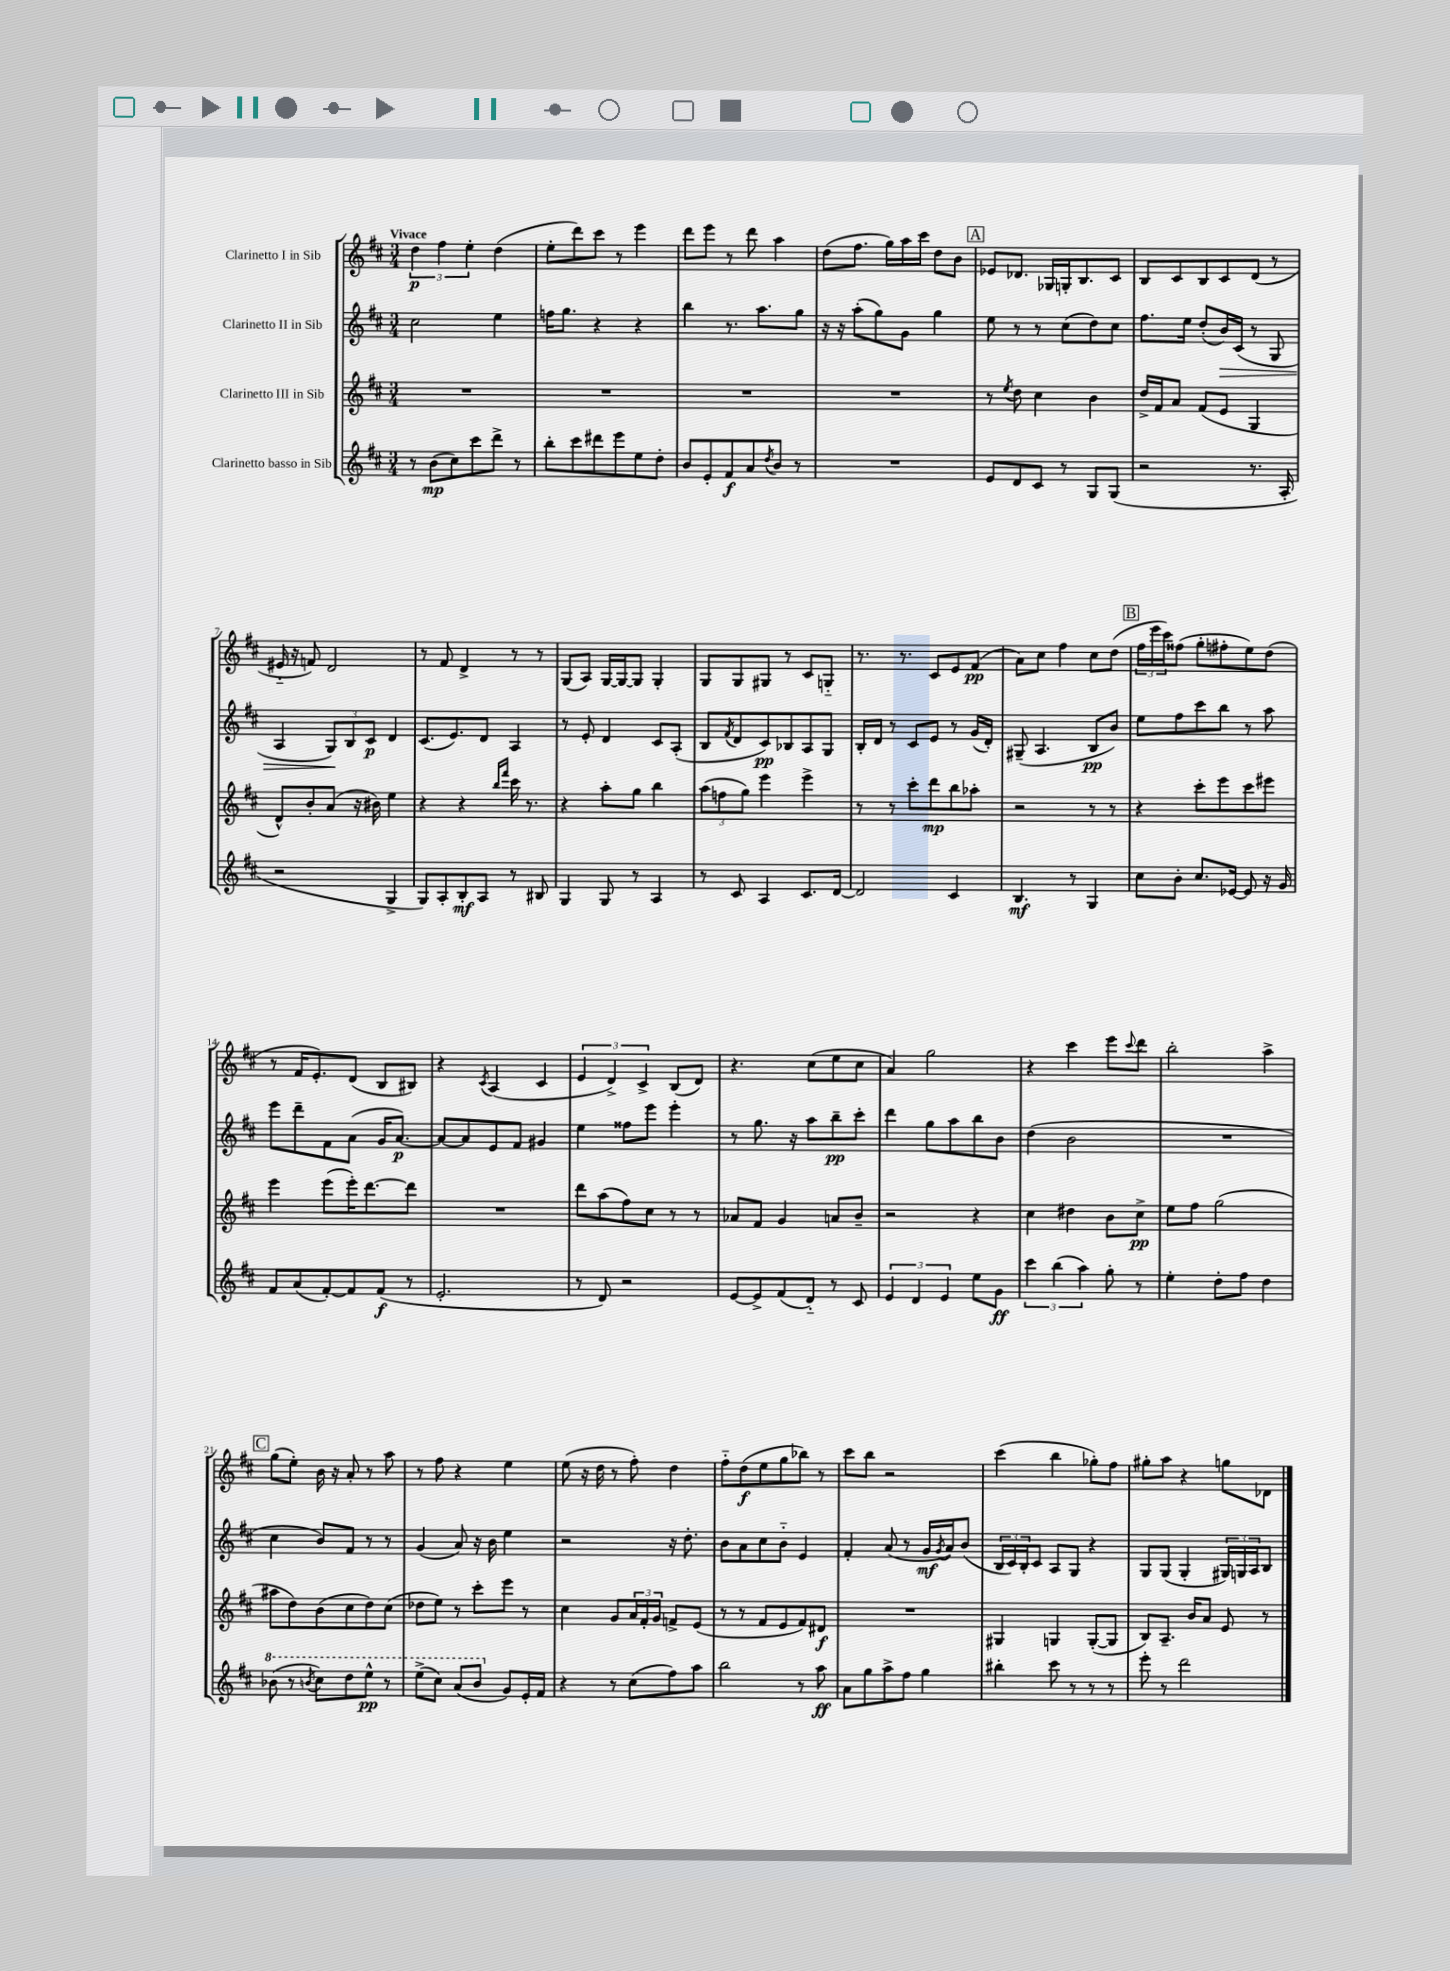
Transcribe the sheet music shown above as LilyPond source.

<<
\new StaffGroup <<
\new Staff = "s0" \with { instrumentName = "Clarinetto I in Sib" } {
    \clef treble \key d \major \numericTimeSignature \time 3/4 \tempo "Vivace"
    \tuplet 3/2 { d''4\p fis''4 e''4-. } d''4( |
    e''8-. d'''8) cis'''8 r8 e'''4 |
    d'''8 e'''8 r8 d'''8 a''4 |
    d''8( fis''8. g''16) a''16 cis'''16 d''8 b'8 |
    \mark \markup { \box "A" } ees'8 des'8. ges16 g16-. b8. cis'8 |
    b8 cis'8 b8 cis'8 d'8( r8 |
    eis'16-_ r16 f'8) d'2 |
    r8 fis'8 d'4-> r8 r8 |
    g8( a8) g16~ g16~ g8 g4-. |
    g8 g8 gis8 r8 cis'8 g8-_ |
    r8. r8. cis'8 e'8 fis'8\pp( |
    a'8) cis''8 fis''4 cis''8 d''8( |
    \mark \markup { \box "B" } \tuplet 3/2 { fis''16 e'''16 cis'''16) } fisis''8( g''8-. fis''8-. e''8) d''8( |
    r8 fis'16 e'8.-.) d'8( b8 bis8) |
    r4 \acciaccatura { cis'8 } a4( cis'4 |
    \tuplet 3/2 { e'4 d'4->) cis'4-> } b8( d'8) |
    r4. cis''8( e''8 cis''8 |
    a'4) g''2 |
    r4 cis'''4 e'''8 \appoggiatura { cis'''8 } d'''8 |
    b''2-. a''4-> |
    \mark \markup { \box "C" } g''8( e''8-.) b'16 r16 a'8-. r8 a''8 |
    r8 fis''8 r4 e''4 |
    e''8( r16 d''16 r8 fis''8-.) d''4 |
    fis''8-_ d''8\f( e''8 g''8 bes''8) r8 |
    cis'''8 b''8 r2 |
    cis'''4( b''4 ges''8-.) fis''8 |
    gis''8-. a''8 r4 g''8 des'8 \bar "|." |
}
\new Staff = "s1" \with { instrumentName = "Clarinetto II in Sib" } {
    \clef treble \key d \major \numericTimeSignature \time 3/4
    cis''2 e''4 |
    f''16 g''8. r4 r4 |
    b''4 r8. a''8. g''8 |
    r16 r16 a''8-.( g''8) g'8 g''4 |
    \mark \markup { \box "A" } e''8 r8 r8 cis''8( d''8) cis''8 |
    fis''8. e''16 d''8-.( b'16\>) cis'16( r8 g8 |
    a4 \tuplet 3/2 { g8\!) b8 cis'8\p } d'4 |
    cis'8.( e'8.) d'8 a4 |
    r8 e'8-. d'4 cis'8 a8-.( |
    b8 \acciaccatura { fis'8 } d'8 cis'8\pp) bes8 a8 g8 |
    b16-. d'16 r8 cis'8 e'8 r8 g'16( d'16-.) |
    gis8--( a4. b8\pp b'8) |
    \mark \markup { \box "B" } e''8 fis''8 cis'''8 b''8 r8 a''8 |
    e'''8 d'''8-- fis'8 a'8( g'16 a'8.~\p) |
    a'8~ a'8 e'8 fis'8 gis'4 |
    e''4 fisis''8 e'''8 e'''4-. |
    r8 g''8. r16 a''8 b''8--\pp cis'''8-. |
    d'''4 g''8 a''8 b''8 b'8 |
    d''4( b'2 |
    R2. |
    \mark \markup { \box "C" } cis''4 b'8) fis'8 r8 r8 |
    g'4( a'8) r16 b'16 e''4 |
    r2 r16 d''8.-. |
    b'8 a'8 cis''8 b'8-_ e'4 |
    fis'4-. a'8( r8 g'16\mf \acciaccatura { g'8 } a'16) b'8( |
    \tuplet 3/2 { b16 cis'16) b16-. } cis'8 a8 g8 r4 |
    g8 g8( g4-. \tuplet 3/2 { gis16) g16 a16 } b8 \bar "|." |
}
\new Staff = "s2" \with { instrumentName = "Clarinetto III in Sib" } {
    \clef treble \key d \major \numericTimeSignature \time 3/4
    R2. |
    R2. |
    R2. |
    R2. |
    \mark \markup { \box "A" } r8 \acciaccatura { e''8 } d''8 cis''4 b'4 |
    d''16-> fis'16 a'8 fis'8( e'8 g4 |
    d'8-^) b'8-. a'8( r16 bis'16) e''4 |
    r4 r4 \grace { b''16 fis'''16 } cis'''16 r8. |
    r4 a''8-. g''8 b''4 |
    \tuplet 3/2 { a''8( f''8 g''8) } e'''4 e'''4-> |
    r8 r8 cis'''8-. d'''8\mp b''8 aes''8-. |
    r2 r8 r8 |
    \mark \markup { \box "B" } r4 cis'''8-. e'''8 cis'''8 eis'''8 |
    e'''4 e'''8( e'''16-.) d'''8.~ d'''8 |
    R2. |
    d'''8 a''8( fis''8) cis''8 r8 r8 |
    aes'8 fis'8 g'4 a'8 b'8-- |
    r2 r4 |
    cis''4 dis''4 b'8 cis''8->\pp |
    e''8 fis''8 g''2( |
    \mark \markup { \box "C" } ais''8 d''8) b'8( cis''8 d''8) cis''8( |
    des''8 e''8) r8 cis'''8-. e'''8 r8 |
    cis''4 g'8 \tuplet 3/2 { a'16 fis'16-. g'16 } f'8-> e'8( |
    r8 r8 fis'8 e'8 fis'8) dis'8\f |
    R2. |
    gis4 g4 g8~-.( g8 |
    b8) a8.-- b'16 a'8 e'8 r8 \bar "|." |
}
\new Staff = "s3" \with { instrumentName = "Clarinetto basso in Sib" } {
    \clef treble \key d \major \numericTimeSignature \time 3/4
    r8 b'8\mp( cis''8) cis'''8 d'''8-> r8 |
    b''8-. cis'''8 dis'''8 e'''8 e''8 d''8-. |
    b'8 e'8-. fis'8\f a'8 \acciaccatura { d''8 } b'8 r8 |
    R2. |
    \mark \markup { \box "A" } e'8 d'8 cis'8 r8 g8 g8( |
    r2 r8. a16-. |
    r2 g4-> |
    g8) a8-. b8-.\mf a8 r8 bis8 |
    g4 g8 r8 a4 |
    r8 cis'8 a4 cis'8. d'16~ |
    d'2 cis'4 |
    b4.\mf r8 g4 |
    \mark \markup { \box "B" } cis''8 b'8-. cis''8. ees'16~ ees'8 r16 g'16 |
    fis'8 a'8( fis'8~-.) fis'8 fis'8\f( r8 |
    e'2.-. |
    r8 d'8) r2 |
    e'8~ e'8-> fis'8( d'8-_) r8 cis'8 |
    \tuplet 3/2 { e'4 d'4 e'4 } e''8 g'8\ff |
    \tuplet 3/2 { cis'''4 b''4( a''4) } g''8-. r8 |
    e''4-. d''8-. fis''8 d''4 |
    \mark \markup { \box "C" } \ottava #1 bes''8( r8 \acciaccatura { b''8 } cis'''8) d'''8 e'''8-^\pp r8 |
    e'''8->( cis'''8) a''8( b''8 \ottava #0 g'8) e'16-. fis'16 |
    r4 r8 cis''8( fis''8) a''8 |
    b''2 r8 a''8\ff |
    a'8 g''8 a''8-> fis''8 g''4 |
    bis''4-. cis'''8 r8 r8 r8 |
    e'''8-. r8 d'''2 \bar "|." |
}
>>
>>
